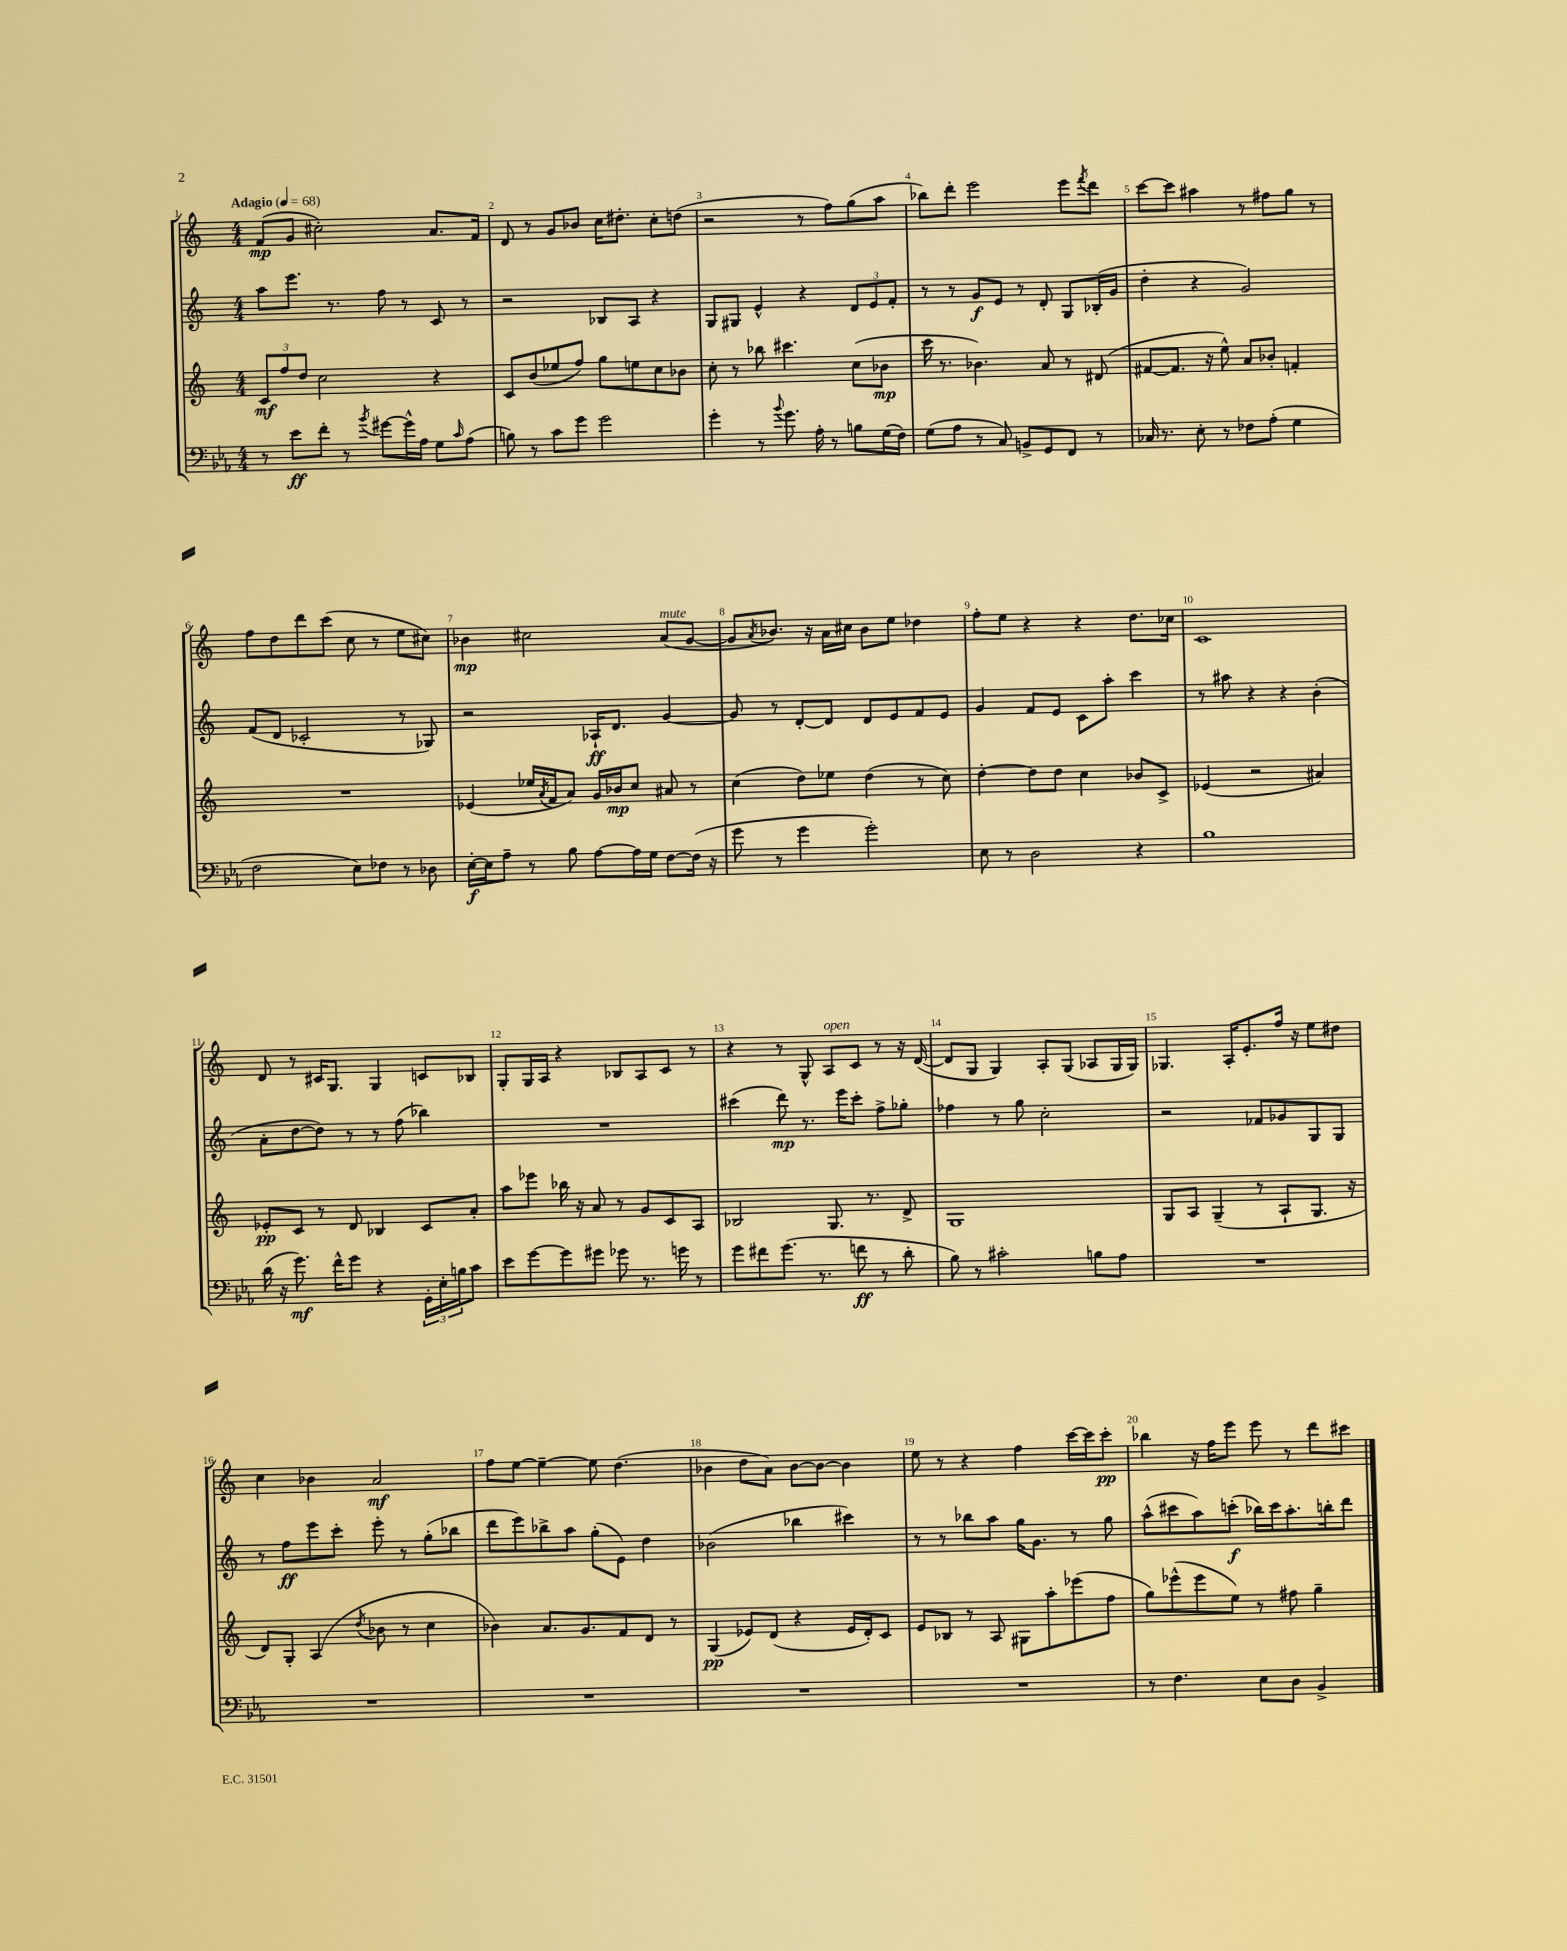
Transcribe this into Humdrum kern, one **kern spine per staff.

**kern	**kern	**kern	**kern
*staff4	*staff3	*staff2	*staff1
*clefF4	*clefG2	*clefG2	*clefG2
*k[b-e-a-]	*k[]	*k[]	*k[]
*M4/4	*M4/4	*M4/4	*M4/4
*MM68	*MM68	*MM68	*MM68
8r	12c	8aa	(8f
.	12ff	.	.
8e-	.	8.eee	8g
.	12dd	.	.
8f'	2cc	.	2cc#')
.	.	8.r	.
8r	.	.	.
8qb-	.	.	.
[8g#	.	8ff	.
16g#^^]	.	8r	.
16A-	.	.	.
8G	4r	8c	8.a
16qqc	.	.	.
(8A-	.	8r	.
.	.	.	16f
=	=	=	=
8B)	8c	2r	8d
8r	(8b	.	8r
8c	8ee-	.	8g
8g	8ff)	.	8b-
2g	8gg	8B-	16cc
.	.	.	8.dd#'
.	8ee	8A	.
.	8cc	4r	8cc'
.	8b-	.	(8dd
=	=	=	=
4g'	8cc'	8G	2r
.	8r	8G#	.
8r	8bb-	4e^^	.
8qqb-	.	.	.
8.g	4.ccc#	.	.
.	.	4r	8r
16A-'	.	.	.
8r	.	.	8ff)
8B	(8cc	12d	(8gg
.	.	12e	.
(16G	8b-	.	8aa
.	.	12f'	.
16F)	.	.	.
=	=	=	=
(8G	16ccc	8r	8bb-)
.	8.r	.	.
8A-	.	8r	8ddd'
8r	4.b-)	8g	2eee
8C)	.	8e	.
8BB^	.	8r	.
8GG	8a	8d'	.
8FF	8r	8G	8eee
.	.	.	8qfff
8r	(8d#	(16B-'	8ddd
.	.	16g	.
=	=	=	=
16C-	[8f#	4dd'	[8ccc
8.r	.	.	.
.	8.f#]	.	8ccc]
8E-'	.	4r	4aa#
.	16r	.	.
8r	8ee^^)	.	.
8F-	8a	2g)	8r
(8A-'	8b-'	.	8ff#
4G	4f'	.	8gg
.	.	.	8r
=	=	=	=
2F	1r	(8f	8ff
.	.	8d	8dd
.	.	2c-'	8ddd
.	.	.	(8ccc
8E-)	.	.	8cc
8F-	.	.	8r
8r	.	8r	8ee
8D-	.	8G-)	8cc#)
=	=	=	=
[16E-'	(4e-	2r	4b-
16E-]	.	.	.
8A-~	.	.	.
8r	16ee-	.	2cc#
.	8qa	.	.
.	16f	.	.
8B-	8a)	.	.
[8A-	16g	16A-`	.
.	16b-	8.d	.
16A-]	8cc	.	.
16G	.	.	.
[8F	8a#	[4g	(8a
(16F]	8r	.	[8g
16r	.	.	.
=	=	=	=
8g	(4cc	8g]	8g]
.	.	.	8qa
8r	.	8r	8.b-)
4g	8dd)	[8d'	.
.	.	.	16r
.	8ee-	8d]	16a
.	.	.	16cc#
2g')	(4dd	8d	8b-
.	.	8e	8ee
.	8r	8f	4dd-
.	8cc)	8e	.
=	=	=	=
8E-	[4dd'	4g	8ff'
8r	.	.	8ee
2D	8dd]	8f	4r
.	8dd	8e	.
.	4cc	8c	4r
.	.	8aa'	.
4r	8b-	4ccc	8.dd
.	8c^	.	.
.	.	.	16cc-
=	=	=	=
1B-	(4e-	8r	1c
.	.	8aa#	.
.	2r	4r	.
.	.	4r	.
.	4a#)	(4b'	.
=	=	=	=
(16d	8e-'	8a'	8d
16r	.	.	.
8.g)	8c	[8dd	8r
.	8r	8dd])	16c#
16f^^	.	.	8.G
8g	8d	8r	.
4r	4B-	8r	4G
.	.	(8ff	.
24GG'	8c	4bb-)	8c
24E-'	.	.	.
24B	.	.	.
8c	8a'	.	8B-
=	=	=	=
8e-	8aa	1r	8G'
[8g	8eee-	.	16G
.	.	.	16A
8g]	16bb-	.	4r
.	16r	.	.
8g#	8a	.	.
8g-	8r	.	8B-
8.r	8g	.	8A
.	8c	.	8c
16g	.	.	.
8r	8A	.	8r
=	=	=	=
8g	2B-	(4ccc#	4r
8f#	.	.	.
(8.g	.	8ddd)	8r
.	.	8.r	8G^^
8.r	.	.	.
.	8.G	.	8A
.	.	16eee	.
8f	.	8ccc#'	8c
.	8.r	.	.
8r	.	8ff^	8r
8d'	8d^	8gg-'	16r
.	.	.	([16d
=	=	=	=
8B-)	1G	4ff-	8d]
8r	.	.	8G
2c#'	.	8r	4G)
.	.	8gg	.
.	.	2cc'	8A'
.	.	.	(8G
8B	.	.	8A-
8A-	.	.	16G
.	.	.	16G)
=	=	=	=
1r	8G	2r	4.G-
.	8A	.	.
.	(4G~	.	.
.	.	.	16A'
.	.	.	8.e'
.	8r	8f-	.
.	8A`	8g-	16ff
.	.	.	16r
.	8.G	8G	8ee
.	.	8G	8dd#
.	16r	.	.
=	=	=	=
1r	8d)	8r	4cc
.	8G'	8ff	.
.	(4A	8eee	4b-
.	.	8ccc'	.
.	8qdd	.	.
.	8b-	8eee'	2a
.	8r	8r	.
.	4cc	(8gg'	.
.	.	8bb-	.
=	=	=	=
1r	4b-)	8ddd	8ff
.	.	8eee)	[8ee
.	8.a	8bb-^	4ee~_
.	.	8aa	.
.	8.g	.	.
.	.	(8gg'	8ee]
.	8f	8e)	(4.dd
.	8d	4dd	.
.	8r	.	.
=	=	=	=
1r	(4G	(2b-	4b-
.	8e-)	.	8dd
.	(8d	.	8a)
.	4r	4bb-	[8b-
.	.	.	8b-_
.	16e-	4ccc#)	4b-]
.	16d')	.	.
.	8c	.	.
=	=	=	=
1r	8e	8r	8ee
.	8B-	8r	8r
.	8r	8bb-	4r
.	8A	8aa	.
.	8G#	16gg	4ff
.	.	8.g	.
.	8aa'	.	.
.	(8eee-	8r	[16ccc
.	.	.	16ccc]
.	8ff	8gg	8ccc'
=	=	=	=
8r	8gg)	(8aa^^	4bb-
4.F	(8eee-^^	8ccc#	.
.	8eee-	8aa)	16r
.	.	.	16ff
.	8ee)	(8ccc'	8eee
8E-	8r	16bb-)	8eee
.	.	16ccc	.
8D	8ff#	8.aa'	8r
4BB-^	4gg~	.	8ddd
.	.	16bb'	.
.	.	8ddd	8ccc#
==	==	==	==
*-	*-	*-	*-
